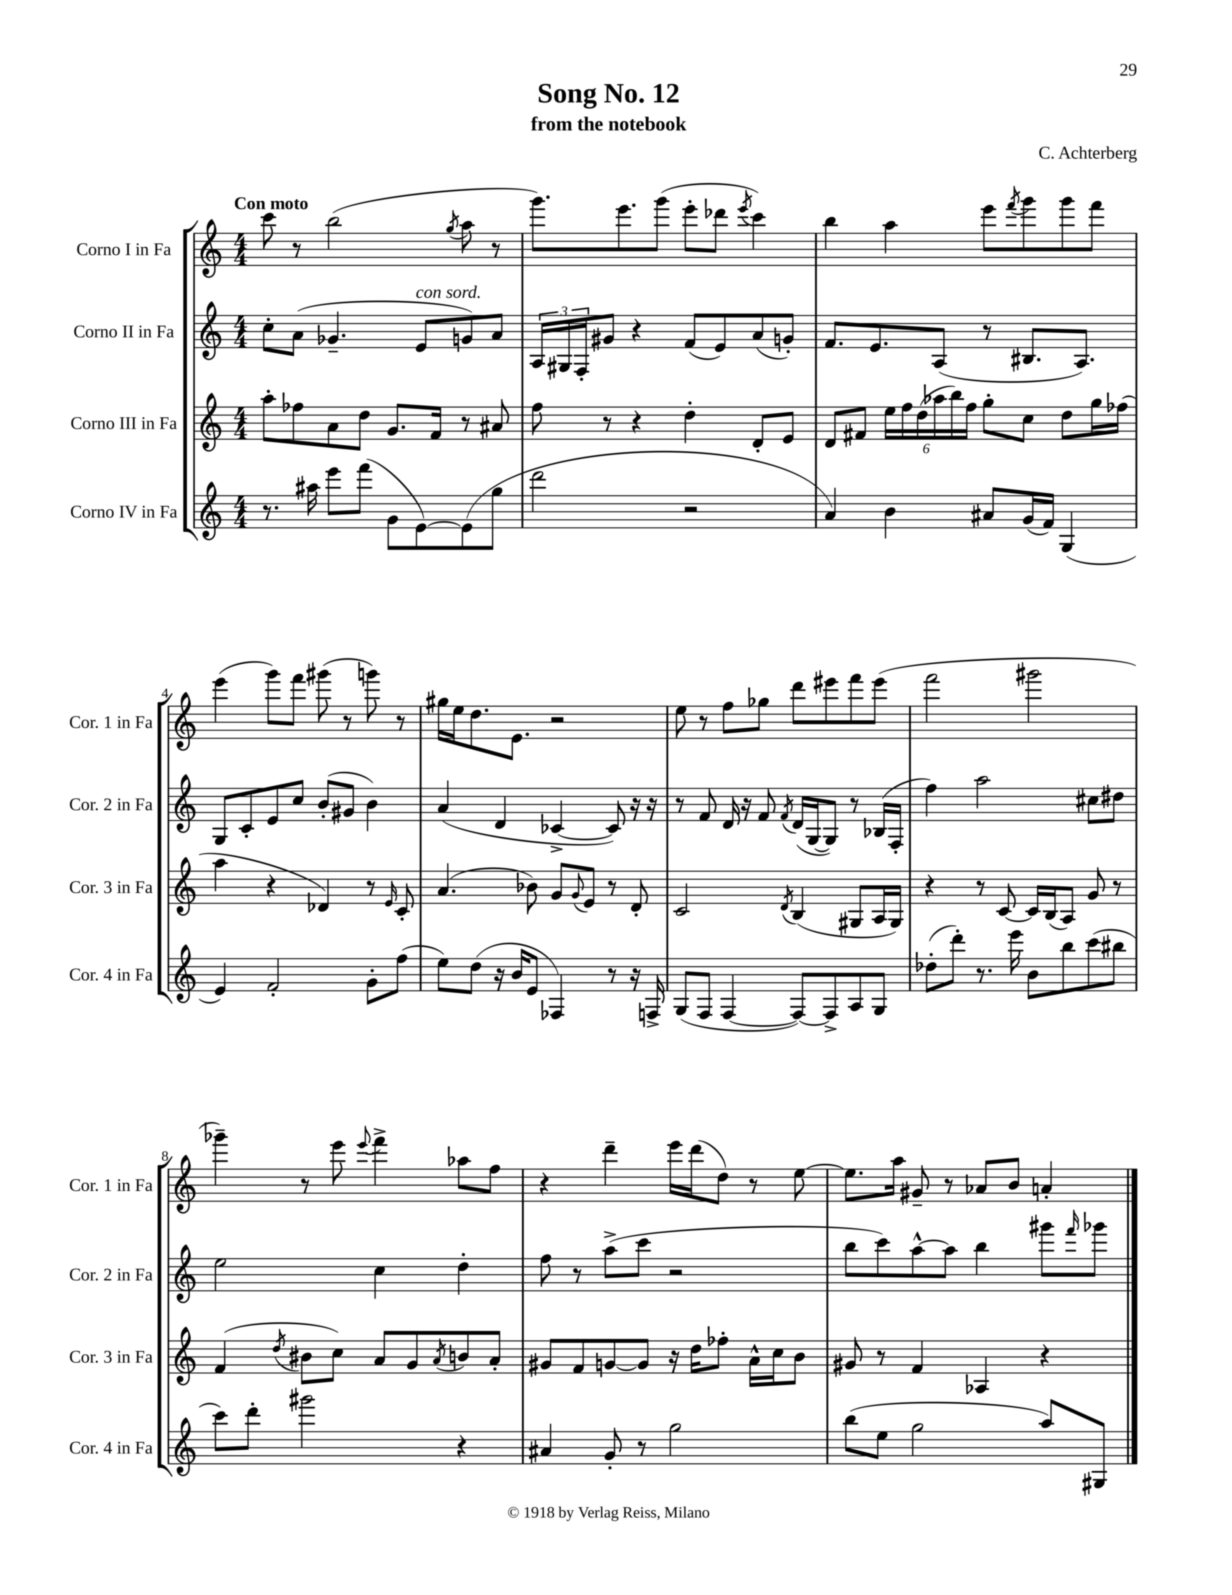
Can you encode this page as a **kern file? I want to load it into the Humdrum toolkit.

**kern	**kern	**kern	**kern
*staff4	*staff3	*staff2	*staff1
*clefG2	*clefG2	*clefG2	*clefG2
*k[]	*k[]	*k[]	*k[]
*M4/4	*M4/4	*M4/4	*M4/4
8.r	8aa'\L	8cc'\L	8ccc\
.	8ff-\	(8a\J	8r
16aa#\	.	.	.
8eee\L	8a\	4.g-~/	(2bb\
(8fff\J	8dd\J	.	.
8g\L	8.g/L	.	.
[8e\)	.	8e/L	.
.	16f/Jk	.	.
.	.	.	8qgg/
(8e\]	8r	8g/)	8aa\
8gg\J	8a#/	8a/J	8r
=	=	=	=
2ddd\	8ff\	24A/LL	8.ggg\L)
.	.	24G#/	.
.	.	24F'/J	.
.	8r	8g#/J	.
.	.	.	8.eee\
.	4r	4r	.
.	.	.	(8ggg\J
2r	4dd'\	(8f/L	8eee'\L
.	.	8e/)	8ddd-\J
.	.	.	8qeee/
.	8d'/L	(8a/	4ccc\)
.	8e/J	8g'/J)	.
=	=	=	=
4a/)	8d/L	8.f/L	4bb\
.	8f#/J	.	.
.	.	8.e/	.
4b\	24ee\LL	.	4aa\
.	24ff\	.	.
.	(24dd\	.	.
.	24aa-\	(8A/J	.
.	24bb\)	.	.
.	24ff\JJ	.	.
8a#/L	8gg'\L	8r	8eee\L
.	.	.	8qfff/
(16g/L	8cc\J	8.B#/L	8ggg\
16f/JJ)	.	.	.
(4G/	8dd\L	.	8ggg\
.	.	8.A/J)	.
.	16gg\L	.	8fff\J
.	(16ff-\JJ	.	.
=	=	=	=
4e/)	4aa\	8G/L	(4eee\
.	.	8c'/	.
2f'/	4r	8e/	8ggg\L)
.	.	8cc/J	8fff\J
.	4d-/)	(8b'/L	(8ggg#\
.	.	8g#/J	8r
8g'\L	8r	4b\)	8ggg\)
.	16qqe/	.	.
(8ff\J	8c'/	.	8r
=	=	=	=
8ee\L)	(4.a/	(4a/	16gg#\LL
.	.	.	16ee\J
(8dd\J	.	.	8.dd\
16r	.	4d/	.
16b/LK	.	.	8.e\J
8e/J	8b-\)	.	.
4F-/)	8g/L	[4c-^/	2r
.	8qqg/	.	.
.	8e/J	.	.
8r	8r	8c-/])	.
16r	8d'/	16r	.
16F^/	.	16r	.
=	=	=	=
(8G/L	2c/	8r	8ee\
8F/J	.	8f/	8r
[4F/	.	16d/	8ff\L
.	.	16r	.
.	.	8f/	8gg-\J
.	8qd/	8qf/	.
8F/_L)	(4B/	(16d/LL	8ddd\L
.	.	[16G/J	.
8F^/]	.	8G/]J)	8eee#\
8A/	8G#/L	8r	8fff\
8G/J	16A/L	(16B-/LL	(8eee#\J
.	16G#/JJ)	16F'/JJ	.
=	=	=	=
(8dd-'\L	4r	4ff\)	2fff\
8ddd'\J)	.	.	.
8.r	8r	2aa\	.
.	[8c/	.	.
16eee\	.	.	.
8b\L	16c/]LL	.	2ggg#\
.	(16B/J	.	.
8bb\	8A/J)	.	.
(8ccc\	8g/	8cc#\L	.
8bb#\J	8r	8dd#\J	.
=	=	=	=
8ccc\L)	(4f/	2ee\	4ggg-~\)
8ddd'\J	.	.	.
.	8qdd/	.	.
2ggg#\	8b#\L	.	8r
.	8cc\J)	.	8eee\
.	.	.	8qqeee/
.	8a/L	4cc\	4fff^\
.	8g/	.	.
.	8qa/	.	.
4r	8b/	4dd'\	8aa-\L
.	8a'/J	.	8ff\J
=	=	=	=
4a#/	8g#/L	8ff\	4r
.	8f/	8r	.
8g'/	[8g/	(8aa^\L	4ddd~\
8r	8g/]J	8ccc\J	.
2gg\	16r	2r	16eee\LL
.	16dd\LK	.	(16ddd\J
.	8ff-'\J	.	8dd\J)
.	16a^^\LL	.	8r
.	16cc\J	.	.
.	8b\J	.	[8ee\
=	=	=	=
(8bb\L	8g#/	8bb\L	8.ee\]L
8ee\J	8r	8ccc\)	.
.	.	.	16aa\Jk
2gg\	4f/	[8aa^^\	8g#~/
.	.	8aa\]J	8r
.	4A-/	4bb\	8a-/L
.	.	.	8b/J
8aa/L)	4r	8ggg#\L	4a'/
.	.	16qqfff/	.
8G#/J	.	8ggg-\J	.
==	==	==	==
*-	*-	*-	*-
